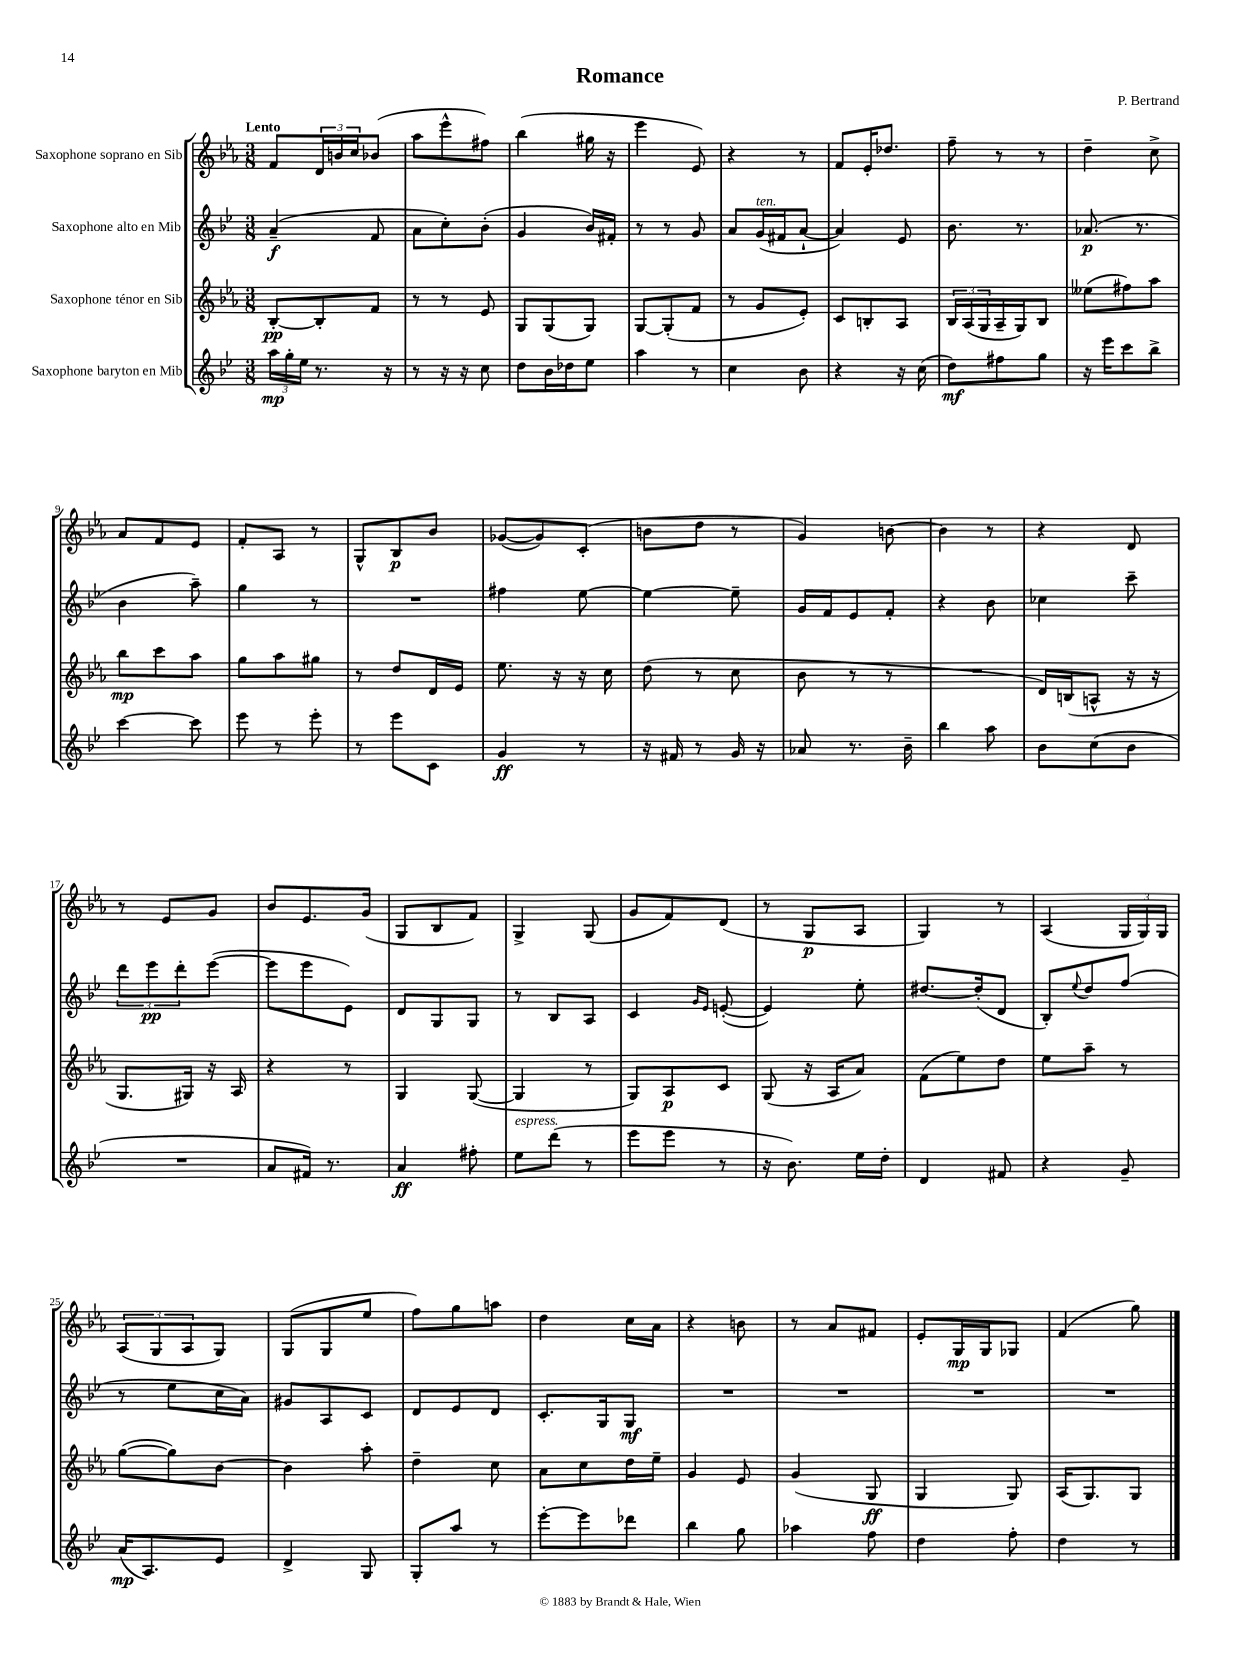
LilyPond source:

\header { title = "Romance" composer = "P. Bertrand" }
<<
\new StaffGroup <<
\new Staff = "s0" \with { instrumentName = "Saxophone soprano en Sib" } {
    \clef treble \key ees \major \numericTimeSignature \time 3/8 \tempo "Lento"
    f'8 \tuplet 3/2 { d'16 b'16 c''16 } bes'8( |
    aes''8 ees'''8-^ fis''8) |
    bes''4( gis''16 r16 |
    ees'''4 ees'8) |
    r4 r8 |
    f'8 ees'16-. des''8. |
    f''8-- r8 r8 |
    d''4-- c''8-> |
    aes'8 f'8 ees'8 |
    f'8-. aes8 r8 |
    g8-^ bes8\p bes'8 |
    ges'8~( ges'8) c'8-.( |
    b'8 d''8 r8 |
    g'4) b'8~ |
    b'4 r8 |
    r4 d'8 |
    r8 ees'8 g'8 |
    bes'8 ees'8. g'16( |
    g8 bes8 f'8) |
    g4-> g8( |
    g'8 f'8) d'8( |
    r8 g8\p aes8 |
    g4) r8 |
    aes4( \tuplet 3/2 { g16 g16) g16 } |
    \tuplet 3/2 { aes8( g8 aes8 } g8) |
    g8( g8 ees''8 |
    f''8) g''8 a''8 |
    d''4 c''16 aes'16 |
    r4 b'8 |
    r8 aes'8 fis'8 |
    ees'8-. g16\mp g16 ges8 |
    f'4( g''8) \bar "|." |
}
\new Staff = "s1" \with { instrumentName = "Saxophone alto en Mib" } {
    \clef treble \key bes \major \numericTimeSignature \time 3/8
    a'4--\f( f'8 |
    a'8 c''8-.) bes'8-.( |
    g'4 bes'16) fis'16-. |
    r8 r8 g'8 |
    a'8 g'16^\markup { \italic "ten." }( fis'16 a'8~-! |
    a'4) ees'8 |
    bes'8. r8. |
    aes'8.\p( r8. |
    bes'4 a''8--) |
    g''4 r8 |
    R4. |
    fis''4 ees''8~ |
    ees''4~ ees''8-- |
    g'16 f'16 ees'8 f'8-. |
    r4 bes'8 |
    ces''4 c'''8-- |
    \tuplet 3/2 { d'''8 ees'''8\pp d'''8-. } ees'''8~( |
    ees'''8 ees'''8 ees'8) |
    d'8 g8 g8 |
    r8 bes8 a8 |
    c'4 \grace { g'16 ees'16 } e'8~-.( |
    e'4) ees''8-. |
    dis''8.~ dis''16-.( d'8 |
    bes8-.) \appoggiatura { ees''8 } d''8 f''8( |
    r8 ees''8 c''16 a'16) |
    gis'8 a8 c'8 |
    d'8 ees'8 d'8 |
    c'8.-. g16 g8\mf |
    R4. |
    R4. |
    R4. |
    R4. \bar "|." |
}
\new Staff = "s2" \with { instrumentName = "Saxophone ténor en Sib" } {
    \clef treble \key ees \major \numericTimeSignature \time 3/8
    bes8~-.\pp bes8-. f'8 |
    r8 r8 ees'8 |
    g8 g8( g8) |
    g8~ g8-.( f'8 |
    r8 g'8 ees'8-.) |
    c'8 b8-. aes8 |
    \tuplet 3/2 { bes16 aes16( g16 } aes16-- g16) bes8 |
    eeses''8( fis''8) aes''8 |
    bes''8\mp c'''8 aes''8 |
    g''8 aes''8 gis''8 |
    r8 d''8 d'16 ees'16 |
    ees''8. r16 r16 c''16 |
    d''8( r8 c''8 |
    bes'8 r8 r8 |
    R4. |
    d'16) b16( a8-^ r16 r16 |
    g8. gis16) r16 aes16 |
    r4 r8 |
    g4 g8~( |
    g4 r8 |
    g8) aes8\p c'8 |
    g8( r16 aes16 aes'8) |
    f'8( ees''8) d''8 |
    ees''8 aes''8-- r8 |
    g''8~( g''8) bes'8~ |
    bes'4 aes''8-. |
    d''4-- c''8 |
    aes'8 c''8 d''16 ees''16-- |
    g'4 ees'8 |
    g'4( g8\ff |
    g4 g8) |
    aes16( g8.) g8 \bar "|." |
}
\new Staff = "s3" \with { instrumentName = "Saxophone baryton en Mib" } {
    \clef treble \key bes \major \numericTimeSignature \time 3/8
    \tuplet 3/2 { a''16\mp g''16-. ees''16 } r8. r16 |
    r8 r16 r16 c''8 |
    d''8 bes'16 des''16 ees''8 |
    a''4 r8 |
    c''4 bes'8 |
    r4 r16 c''16( |
    d''8\mf) fis''8 g''8 |
    r16 ees'''16 c'''8 bes''8-> |
    c'''4~ c'''8 |
    ees'''8 r8 ees'''8-. |
    r8 ees'''8 c'8 |
    g'4\ff r8 |
    r16 fis'16 r8 g'16 r16 |
    aes'8 r8. bes'16-- |
    bes''4 a''8 |
    bes'8 c''8( bes'8 |
    R4. |
    a'8 fis'16) r8. |
    a'4\ff fis''8-. |
    ees''8^\markup { \italic "espress." } d'''8( r8 |
    ees'''8 ees'''8 r8 |
    r16 bes'8.) ees''16 d''16-. |
    d'4 fis'8 |
    r4 g'8-- |
    a'16\mp( a8.) ees'8 |
    d'4-> g8 |
    g8-. a''8 r8 |
    ees'''8~-. ees'''8 des'''8 |
    bes''4 g''8 |
    aes''4 f''8 |
    d''4 f''8-. |
    d''4 r8 \bar "|." |
}
>>
>>
